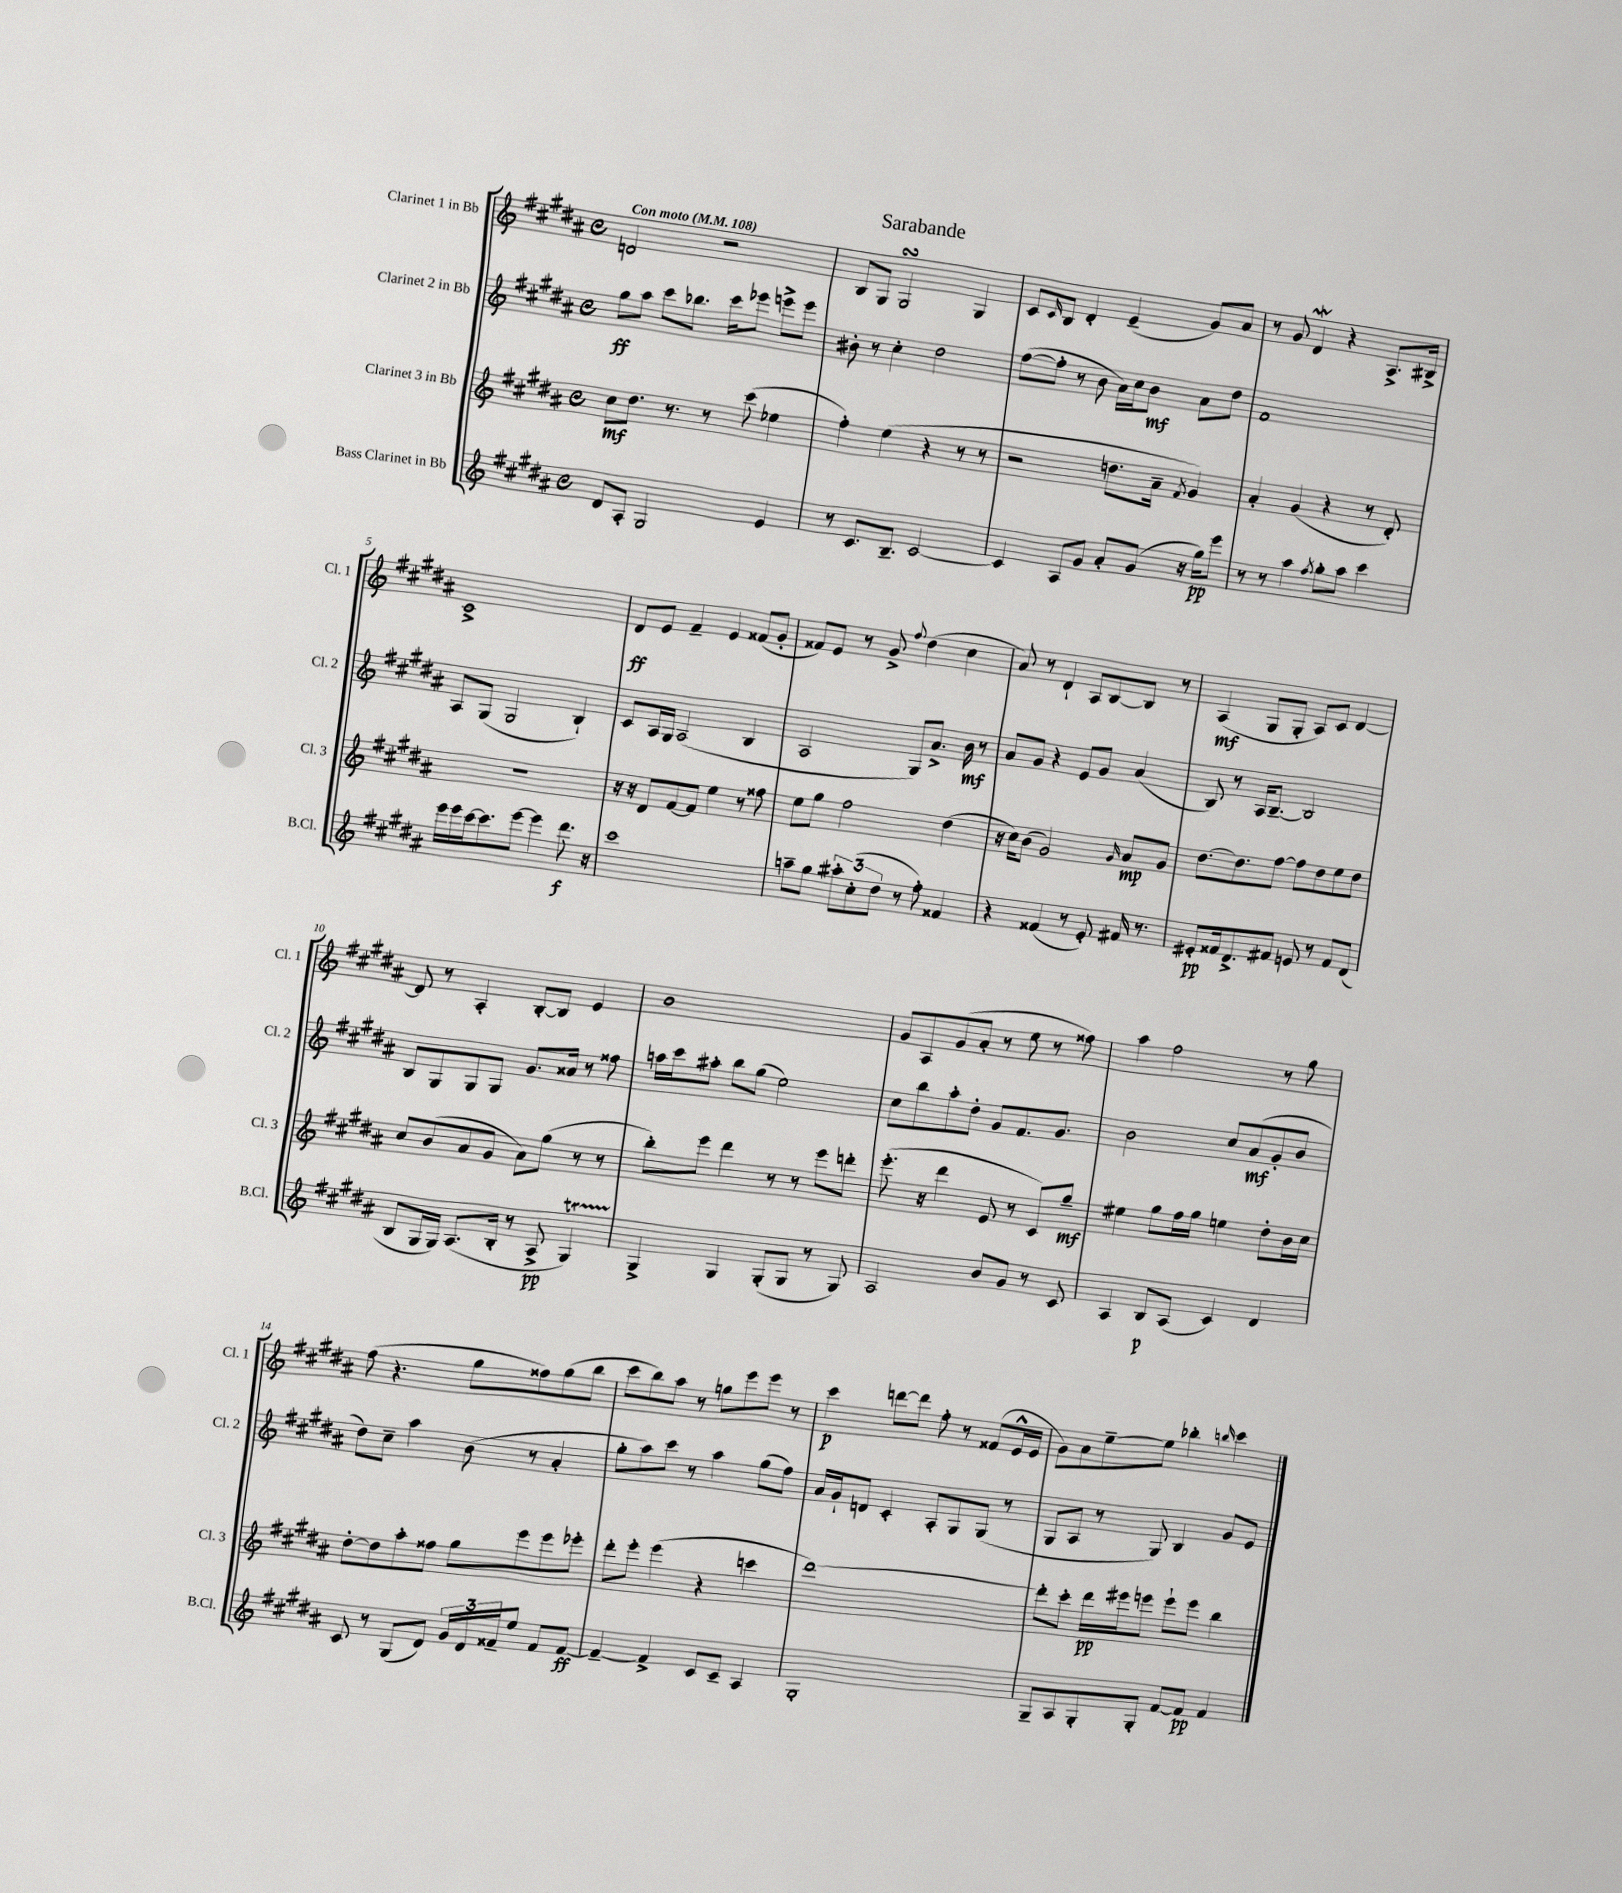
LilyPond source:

\header { title = "Sarabande" }
<<
\new StaffGroup <<
\new Staff = "s0" \with { instrumentName = "Clarinet 1 in Bb" shortInstrumentName = "Cl. 1" } {
    \clef treble \key b \major \defaultTimeSignature \time 4/4 \tempo "Con moto" 4 = 108
    d'2 r2 |
    b8 gis8 gis2\turn gis4 |
    cis'8 \grace { cis'16 } b8 dis'4-. e'4--( gis'8) ais'8 |
    r8 gis'8 dis'4\mordent r4 ais8.-> bis16-> |
    cis'1-> |
    dis'8\ff e'8 fis'4-- e'4 fisis'8( gis'8-. |
    fisis'8) e'8 r8 gis'8-> \appoggiatura { fis''8 } dis''4( cis''4 |
    ais'8) r8 dis'4-! ais8 b8~ b8 r8 |
    ais4\mf( gis8 gis8-. ais8) cis'8 dis'4~ |
    dis'8 r8 ais4-. b8~-. b8 e'4 |
    b'1 |
    gis'8 ais8 gis'8( ais'8-. r8 e''8 r8 fisis''8) |
    ais''4 fis''2 r8 gis''8 |
    fis''8( r4. gis''8 fisis''8) gis''8( b''8 |
    cis'''8 b''8) ais''8 r8 g''8 e'''8 e'''8 r8 |
    cis'''4\p d'''8~ d'''8 fis''8-. r8 fisis'8( e'16-^ e'16 |
    gis'8) ais'8 e''8~-- e''8 bes''4-. \grace { b''16 } cis'''4 \bar "|." |
}
\new Staff = "s1" \with { instrumentName = "Clarinet 2 in Bb" shortInstrumentName = "Cl. 2" } {
    \clef treble \key b \major \defaultTimeSignature \time 4/4
    gis''8\ff ais''8 cis'''8 bes''8. cis'''16 ees'''8 e'''8-> e'''8 |
    bis'8-. r8 cis''4-. dis''2 |
    fis''8~( fis''8-. r8 b'8 ais'16) cis''16 b'8\mf ais'8 dis''8 |
    fis'1 |
    ais8 gis8( gis2 b4-!) |
    cis'8 ais16 gis16 ais2( b4 |
    ais2 gis8) ais'8.-> b'16\mf r8 |
    ais'8 gis'8 r4 e'8 gis'8 ais'4( |
    b8) r8 ais16 b8.~-- b2 |
    b8 gis8 gis8 gis8 gis'8. aisis'16 r8 fisis''8 |
    a''16 cis'''16 ais''8-. b''8 gis''8( e''2) |
    cis''8 b''8 ais''8-. dis''8-. gis'8 fis'8. gis'8. |
    b'2 cis''8 ais'8\mf( gis'8-. b'8 |
    dis''8) cis''8-- ais''4 b'8( r8 ais'4-. |
    gis''8-. ais''8) cis'''8 r8 ais''4 gis''8( fis''8) |
    ais'16 gis'16-! d'8 cis'4-. ais8-. gis8 gis8( r8 |
    gis8 ais8 r8 gis8) b4 gis'8 e'8 \bar "|." |
}
\new Staff = "s2" \with { instrumentName = "Clarinet 3 in Bb" shortInstrumentName = "Cl. 3" } {
    \clef treble \key b \major \defaultTimeSignature \time 4/4
    cis''8\mf dis''8. r8. r8 cis'''8( ees''4 |
    fis''4-.) e''4( r4 r8 r8 |
    r2 d''8. ais'16-- \acciaccatura { fis'8 } gis'4) |
    ais'4-. gis'4( r4 r8 dis'8-.) |
    R1 |
    r16 r16 dis'8 fis'8~ fis'8 e''4 r8 fisis''8 |
    e''8 gis''8 fis''2 dis''4( |
    r16 cis''16) b'8( gis'2) \grace { gis'16 } ais'8\mp gis'8 |
    dis''8.~ dis''8. fis''8~ fis''8 dis''8 e''8 dis''8 |
    cis''8 b'8( ais'8 gis'8 ais'8) gis''8( r8 r8 |
    b''8-.) e'''8 dis'''4 r8 r8 e'''8 d'''8-. |
    e'''8.-.( r16 dis'''4 e'8 r8 cis'8) gis''8--\mf |
    eis''4 gis''8 fis''16 gis''16 e''4 dis''8-. b'16 cis''16 |
    dis''8~-. dis''8 ais''8-. fisis''8 gis''8 e'''8 e'''8 ees'''8-. |
    dis'''8-. e'''8-. e'''4( r4 c'''4 |
    dis'''1~) |
    dis'''8-. cis'''8-. dis'''16\pp eis'''16 e'''8 e'''8-! e'''8 b''4 \bar "|." |
}
\new Staff = "s3" \with { instrumentName = "Bass Clarinet in Bb" shortInstrumentName = "B.Cl." } {
    \clef treble \key b \major \defaultTimeSignature \time 4/4
    dis'8 ais8-. gis2 e'4 |
    r8 cis'8. b8.-- cis'2~ |
    cis'4 ais8 gis'8 ais'8-. gis'8( r16 gis''16\pp) e'''8 |
    r8 r8 ais''4 \acciaccatura { fis''8 } gis''8-. ais''8 cis'''4 |
    e'''16 e'''16 cis'''16~ cis'''8. e'''8~ e'''4 dis'''8.\f r16 |
    cis'''1 |
    a''8-- gis''8 \tuplet 3/2 { ais''8-. cis''8-.( dis''8 } r8 fis''8-.) fisis'4 |
    r4 fisis'4( r8 e'8-.) fis'16 r8. |
    eis'8-.\pp fisis'16 dis'8.-> fis'8 e'8 r8 fis'8 dis'8( |
    b8 gis16 gis16) ais8.( b16-. r8 ais8->\pp gis4\startTrillSpan) |
    gis4->\stopTrillSpan gis4 gis8-.( gis8 r8 gis8) |
    ais2 b'8 gis'8 r8 cis'8 |
    ais4 b8\p ais8( cis'4) dis'4 |
    cis'8 r8 gis8( dis'8) \tuplet 3/2 { gis'16 dis'16 fisis'16-- } e''8 fisis'8 fisis'8~\ff |
    fisis'4~-- fisis'4-> cis'8 cis'8-- ais4 |
    gis1-. |
    gis8-- ais8 gis8-. gis8-. fis'8~ fis'8\pp fis'4 \bar "|." |
}
>>
>>
